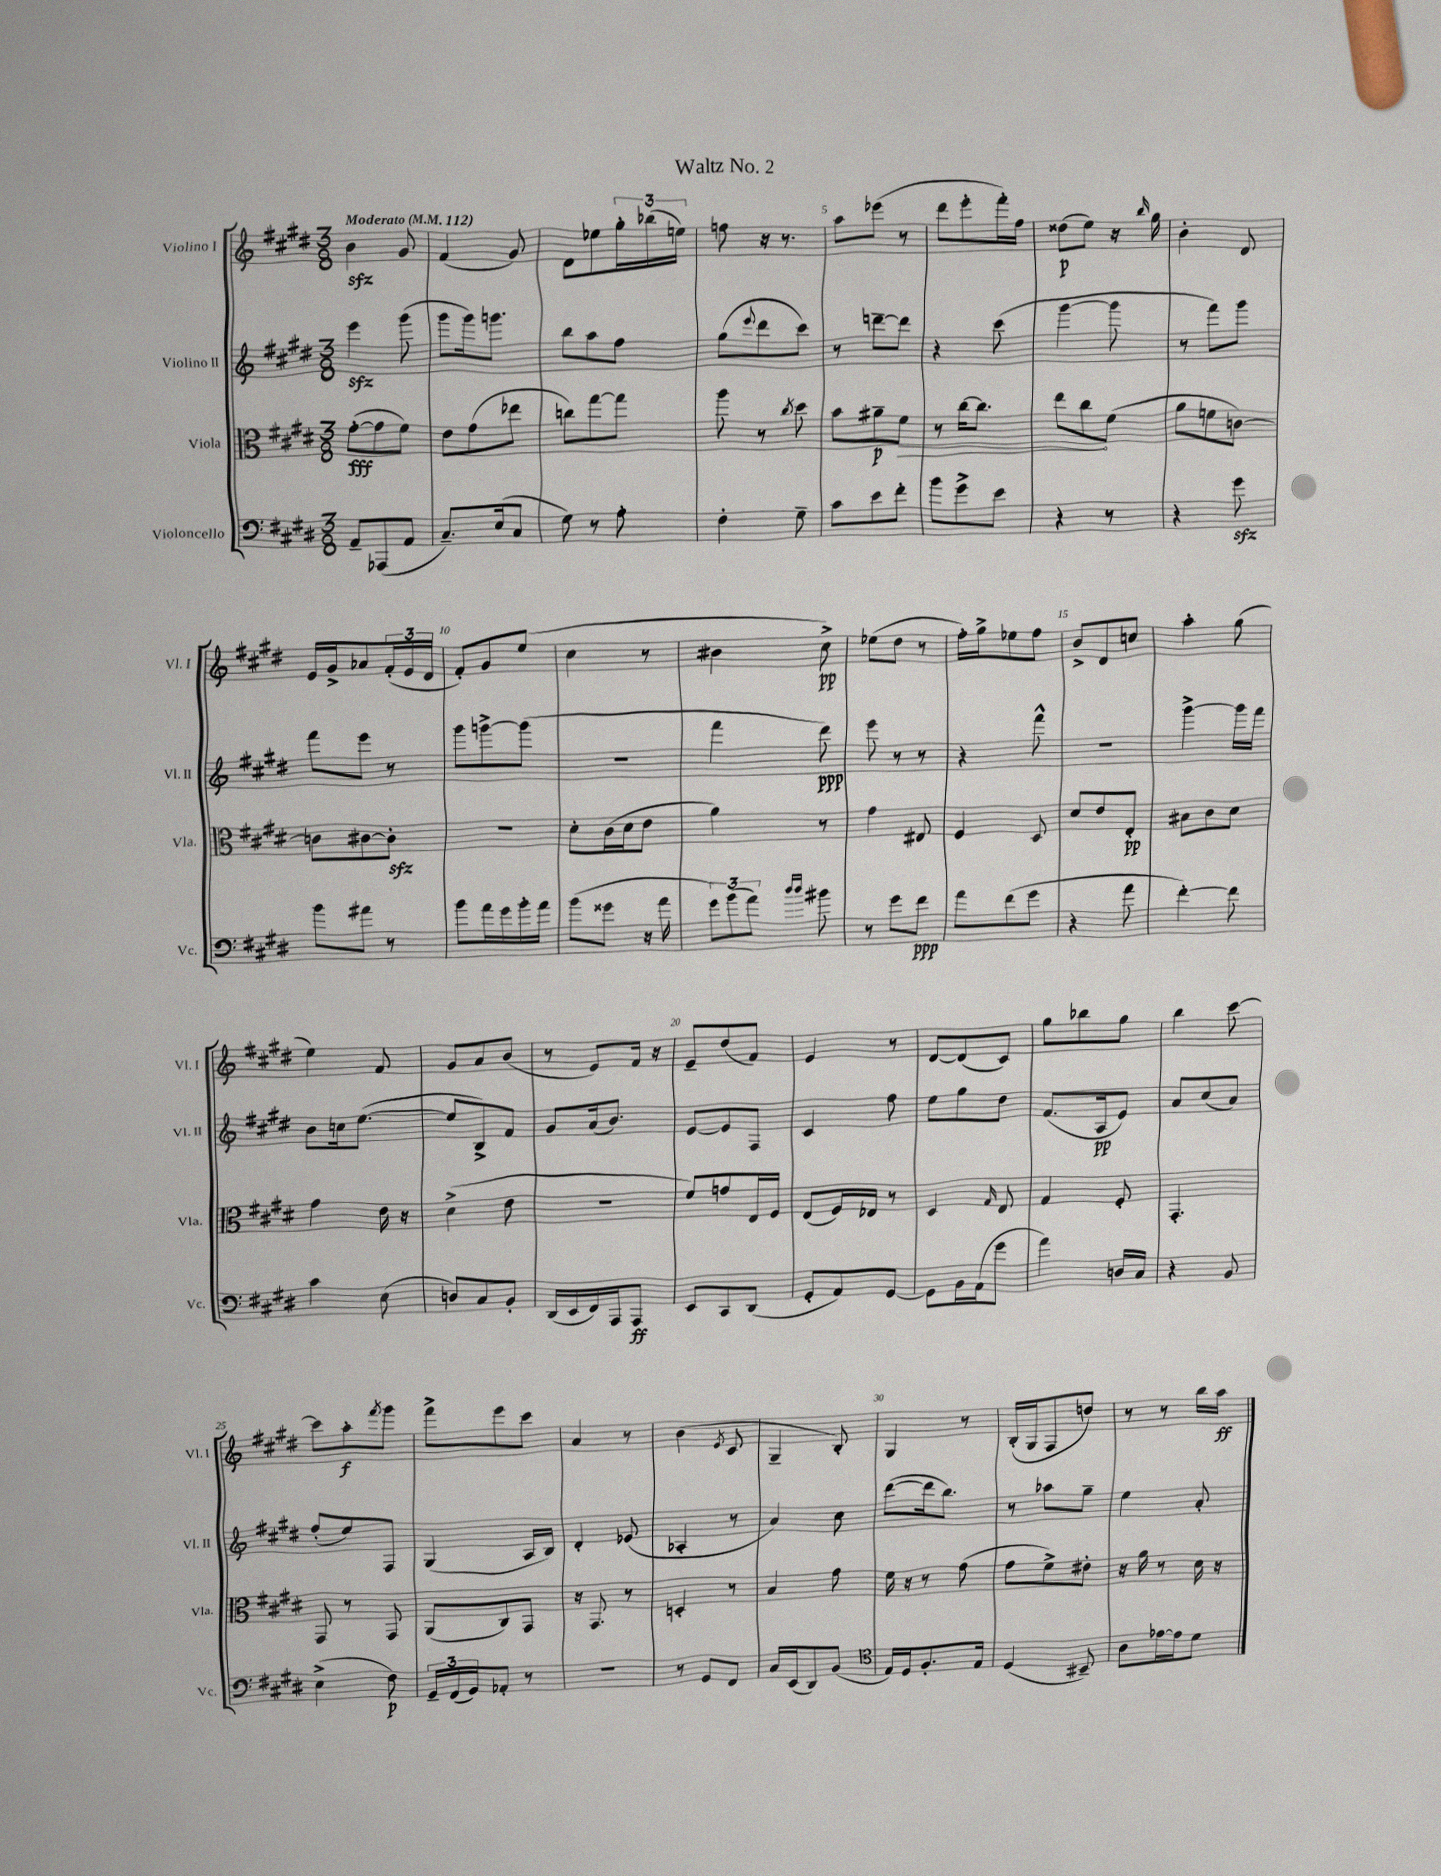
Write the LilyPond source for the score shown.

\header { title = "Waltz No. 2" }
<<
\new StaffGroup <<
\new Staff = "s0" \with { instrumentName = "Violino I" shortInstrumentName = "Vl. I" } {
    \clef treble \key e \major \numericTimeSignature \time 3/8 \tempo "Moderato" 4 = 112
    b'4\sfz gis'8 |
    fis'4( gis'8) |
    dis'8 ees''8 \tuplet 3/2 { gis''16-. bes''16( e''16) } |
    f''8 r16 r8. |
    a''8 ees'''8( r8 |
    dis'''8 e'''8-. fis'''16-.) fis''16 |
    disis''8\p( e''8) r16 \grace { b''16 } gis''16 |
    b'4-. dis'8 |
    e'16 gis'16-> aes'8 \tuplet 3/2 { fis'16-.( e'16 dis'16 } |
    fis'8-.) gis'8 e''8( |
    cis''4 r8 |
    bis'4 cis''8->\pp) |
    ees''8( dis''8 r8 |
    fis''16-.) gis''16-> ees''8 fis''8 |
    b'8-> dis'8 c''8 |
    a''4-. gis''8( |
    e''4) fis'8 |
    gis'8 a'8 b'8( |
    r8 e'8) fis'16 r16 |
    e'8-- dis''8( fis'8) |
    e'4 r8 |
    dis'8~ dis'8( cis'8) |
    gis''8 bes''8 gis''8 |
    b''4 cis'''8~ |
    cis'''8 a''8-.\f \acciaccatura { fis'''8 } gis'''8 |
    fis'''8-> e'''8 cis'''8 |
    a'4 r8 |
    b'4( \acciaccatura { e'8 } cis'8 |
    gis4-- b8-.) |
    gis4 r8 |
    b16-.( gis16 fis8 d''8) |
    r8 r8 b''16 a''16\ff \bar "|." |
}
\new Staff = "s1" \with { instrumentName = "Violino II" shortInstrumentName = "Vl. II" } {
    \clef treble \key e \major \numericTimeSignature \time 3/8
    e'''4\sfz gis'''8( |
    gis'''8 gis'''16) g'''8. |
    b''8 a''8 fis''8 |
    gis''8( \appoggiatura { e'''8 } dis'''8 cis'''8) |
    r8 d'''8~-- d'''8 |
    r4 cis'''8( |
    gis'''4~ gis'''8 |
    r8 fis'''8) gis'''8 |
    fis'''8 e'''8 r8 |
    gis'''8 g'''8~-> g'''8( |
    R4. |
    fis'''4 dis'''8\ppp) |
    e'''8 r8 r8 |
    r4 fis'''8-^ |
    R4. |
    gis'''4~-> gis'''16 fis'''16 |
    b'8 c''16 e''8.~( |
    e''8 b8->) fis'8 |
    gis'8 a'16( b'8.) |
    e'8~ e'8 fis8 |
    cis'4 fis''8 |
    e''8 gis''8 dis''8 |
    fis'8.( a16\pp e'8) |
    a'8 cis''8( a'8) |
    fis''8-.( e''8) fis8 |
    gis4( a16 b16) |
    dis'4-. ees'8( |
    aes4-. r8 |
    a'4) cis''8 |
    dis'''8~( dis'''16 b''8.) |
    r8 aes''8 gis''8-- |
    e''4 a'8-. \bar "|." |
}
\new Staff = "s2" \with { instrumentName = "Viola" shortInstrumentName = "Vla." } {
    \clef alto \key e \major \numericTimeSignature \time 3/8
    gis'8~-.\fff( gis'8 fis'8) |
    e'8 gis'8( ees''8 |
    c''8) gis''8~ gis''8 |
    a''8 r8 \acciaccatura { cis''8 } dis''8 |
    b'8 ais'8--\p \once \override Hairpin.circled-tip = ##t fis'8\> |
    r8 cis''16~ cis''8. |
    e''8 cis''8\! fis'8( |
    a'8 f'8 c'8~) |
    c'8 cis'8~ cis'8-.\sfz |
    R4. |
    dis'8-. cis'16( dis'16 e'8 |
    a'4) r8 |
    gis'4 eis8 |
    fis4 dis8 |
    dis'8 e'8 e8-.\pp |
    bis8 cis'8 dis'8 |
    gis'4 e'16 r16 |
    dis'4->( e'8 |
    R4. |
    fis'8) g'8 e16 fis16 |
    e8( fis16) ees16 r8 |
    dis4 \grace { gis16 } e8 |
    gis4 fis8-. |
    gis,4.-. |
    gis,8 r8 gis,8 |
    a,8( cis8) gis,8 |
    r16 gis,8. r8 |
    d4-. r8 |
    b4 gis'8 |
    fis'16 r16 r8 gis'8( |
    gis'8 fis'8->) eis'8-. |
    r16 a'16 r8 dis'16 r16 \bar "|." |
}
\new Staff = "s3" \with { instrumentName = "Violoncello" shortInstrumentName = "Vc." } {
    \clef bass \key e \major \numericTimeSignature \time 3/8
    a,8-- aes,,8( a,8 |
    cis8.--) e16( cis8 |
    gis8) r8 a8-. |
    fis4-. gis8-- |
    cis'8 e'8 fis'8-. |
    b'8 gis'8-> e'8 |
    r4 r8 |
    r4 gis'8\sfz |
    b'8 ais'8 r8 |
    b'8 a'16 gis'16 b'16-. a'16 |
    b'8( gisis'8 r16 a'16 |
    \tuplet 3/2 { gis'8) b'8( a'8) } \grace { dis''16 dis''16 } bis'8 |
    r8 gis'8 fis'8\ppp |
    a'8 fis'8( gis'8 |
    r4 a'8 |
    fis'4~-.) fis'8 |
    cis'4 e8( |
    d8) cis8 b,8-. |
    dis,16( e,16 fis,16) a,,16 a,,8\ff |
    e,8 cis,8 dis,8( |
    gis,8-. a,8) gis,8~ |
    gis,8 b,16 a,16( gis'8 |
    a'4) d16 cis16 |
    r4 b,8 |
    e4->( fis8\p) |
    \tuplet 3/2 { gis,16-- fis,16( gis,16) } aes,8-. r8 |
    r4. |
    r8 gis,8 fis,8 |
    cis16 e,16( dis,8) b,8( |
    \clef tenor e16) dis16 fis8.-. e16 |
    dis4( bis,8--) |
    a8 ees'16~ ees'16 dis'8 \bar "|." |
}
>>
>>
\layout { \context { \Score \override BarNumber.break-visibility = ##(#f #t #t) barNumberVisibility = #(every-nth-bar-number-visible 5) } }
